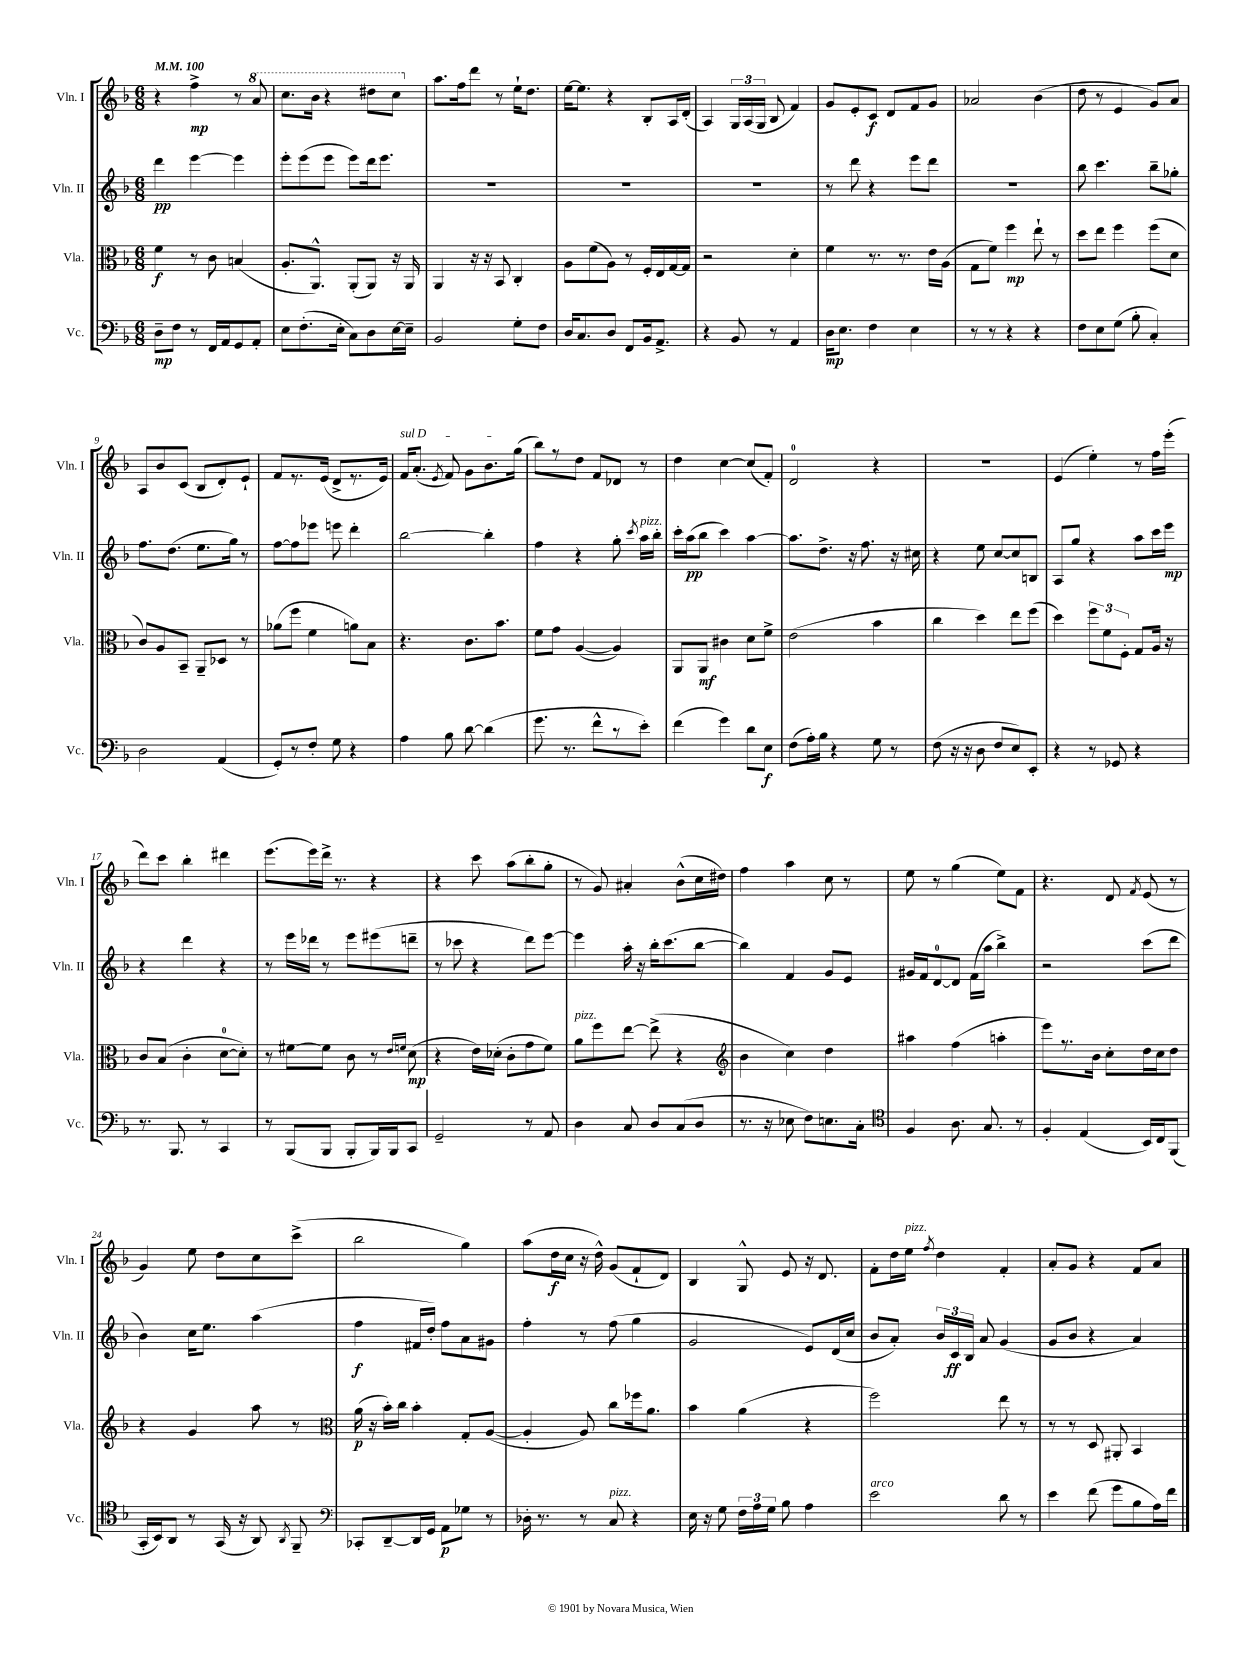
<<
\new StaffGroup <<
\new Staff = "s0" \with { instrumentName = "Vln. I" shortInstrumentName = "Vln. I" } {
    \clef treble \key f \major \numericTimeSignature \time 6/8 \tempo 4 = 100
    \autoBeamOff r4 f''4->\mp r8 \ottava #1 a''8 |
    c'''8.[ bes''16] r4 dis'''8[ c'''8] \ottava #0 |
    a''8.[ f''16 d'''8] r8 e''16[-! d''8.] |
    e''16[~ e''8.] r4 bes8[-. a16 d'16]-.( |
    a4) \tuplet 3/2 { g16[ a16( g16] } bes8 f'4) |
    g'8[ e'8-. c'8]\f d'8[ f'8 g'8] |
    aes'2 bes'4( |
    d''8 r8 e'4 g'8[) a'8] |
    a8[ bes'8 c'8]( bes8[ d'8-.) e'8]-! |
    f'8[ r8. e'16]( d'8[-> r8. e'16]) |
    \once \override TextSpanner.bound-details.left.text = \markup { \italic "sul D" } f'16[\startTextSpan a'8.]-.( \acciaccatura { e'8 } f'8) g'8[ bes'8. g''16]( |
    bes''8[\stopTextSpan) r8 d''8] f'8[ des'8] r8 |
    d''4 c''4~ c''8[( f'8]-.) |
    d'2-0 r4 |
    R2. |
    e'4( e''4-.) r8 f''16[ e'''16]-.( |
    d'''8[) c'''8] bes''4-. dis'''4 |
    e'''8.[( e'''16) d'''16]-> r8. r4 |
    r4 c'''8 a''8[( bes''8-. g''8]-. |
    r8 g'8) ais'4-. bes'8[-^( c''16 dis''16]) |
    f''4 a''4 c''8 r8 |
    e''8 r8 g''4( e''8[) f'8] |
    r4. d'8 \acciaccatura { f'8 } e'8( r8 |
    g'4) e''8 d''8[ c''8 c'''8]->( |
    bes''2 g''4) |
    a''8[( d''16\f c''16] r16 d''16-^) g'8[( f'8-! d'8]) |
    bes4 g8-^ e'8 r16 d'8. |
    f'8[-. d''16 e''16]^\markup { \italic "pizz." } \acciaccatura { f''8 } d''4 f'4-. |
    a'8[-. g'8] r4 f'8[ a'8] \bar "|." |
}
\new Staff = "s1" \with { instrumentName = "Vln. II" shortInstrumentName = "Vln. II" } {
    \clef treble \key f \major \numericTimeSignature \time 6/8
    \autoBeamOff d'''4\pp e'''4~ e'''4 |
    e'''8[-. e'''8( e'''8] e'''8[) d'''16 e'''8.] |
    R2. |
    R2. |
    R2. |
    r8 d'''8 r4 e'''8[ d'''8] |
    R2. |
    bes''8 c'''4. bes''8[-- ges''8]-. |
    f''8.[ d''8.]( e''8.[ g''16]) r8 |
    f''8[~ f''8 ees'''8] e'''8 d'''4-. |
    bes''2~ bes''4-. |
    f''4 r4 g''8-. \acciaccatura { c'''8 } a''16[^\markup { \italic "pizz." } bes''16]-. |
    c'''16[-. a''16\pp( bes''8] c'''4) a''4~ |
    a''8.[ d''8.]-> r16 f''8. r16 cis''16 |
    r4 e''8 c''8[~ c''8 b8] |
    a8[ g''8] r4 a''8[ c'''16 e'''16]\mp |
    r4 d'''4 r4 |
    r8 e'''16[ des'''16] r8 e'''8[ eis'''8( d'''8]-- |
    r8 ces'''8 r4 d'''8[) e'''8]~ |
    e'''4 a''16-. r16 bes''16[-. c'''8.( bes''8]~ |
    bes''4) f'4 g'8[ e'8] |
    gis'16[ f'16 d'8-0~ d'8] f'16[( a''16] bes''4->) |
    r2 c'''8[( d'''8] |
    bes'4) c''16[ e''8.] a''4( |
    f''4\f fis'16[ d''16]-.) f''8[ a'8 gis'8] |
    f''4-. r8 f''8( g''4 |
    g'2 e'8[) d'16( c''16] |
    bes'8[ a'8]-.) \tuplet 3/2 { bes'16[ c'16\ff bes16] } a'8 g'4( |
    g'8[ bes'8] r4 a'4) \bar "|." |
}
\new Staff = "s2" \with { instrumentName = "Vla." shortInstrumentName = "Vla." } {
    \clef alto \key f \major \numericTimeSignature \time 6/8
    \autoBeamOff f'4\f r8 c'8 b4( |
    a8.[-. a,8.]-^) a,8[-.( a,8]) r16 a,16 |
    a,4 r16 r16 bes,8 c4-. |
    a8[ f'8( a8]) r8 f16[-. e16 g16~ g16] |
    r2 d'4-. |
    f'4 r8. r8. e'16[ a16]( |
    g8[ f'8]) f''4\mp e''8-! r8 |
    d''8[ e''8] f''4 f''8[( d'8] |
    c'8[) a8 bes,8]-- a,8[-- des8] r8 |
    aes'8[( f''8] f'4 a'8[) bes8] |
    r4. c'8.[ bes'8.] |
    f'8[ g'8] a4~( a4) |
    a,8[ a,8]\mf cis'4 d'8[ f'8]-> |
    e'2( bes'4 |
    c''4 d''4) e''8[ f''8]( |
    d''4) \tuplet 3/2 { f''8[ f'8 f8]-. } g8[ a16] r16 |
    c'8[ bes8]( c'4-. d'8[-0~ d'8]-.) |
    r8 fis'8[~ fis'8] c'8 r8 \grace { e'16[ f'16] } d'8\mp( |
    r4 e'16[) des'16]-.( c'8[-. g'8 f'8]) |
    a'8[^\markup { \italic "pizz." } f''8 e''8]~ e''8->( r4 |
    \clef treble bes'4 c''4) d''4 |
    ais''4 f''4( a''4-. |
    e'''8[) r8. bes'16] c''8[-. d''16 c''16 d''8] |
    r4 g'4 a''8 r8 |
    \clef alto a'16\p( r16 bes'16[-.) c''16] bes'4-. g8[-. a8]~( |
    a4-. a8) c''8[ fes''16 a'8.] |
    bes'4 a'4( r4 |
    f''2) e''8 r8 |
    r8 r8 d8 ais,8-. bes,4 \bar "|." |
}
\new Staff = "s3" \with { instrumentName = "Vc." shortInstrumentName = "Vc." } {
    \clef bass \key f \major \numericTimeSignature \time 6/8
    \autoBeamOff d8[--\mp f8] r8 f,16[ a,16 g,8 a,8]-. |
    e8[ f8.-.( e16]-. c8[) d8 e16~ e16]-- |
    bes,2 g8[-. f8] |
    d16[ c8. d8] f,8[ bes,16 a,8.]-> |
    r4 bes,8 r8 a,4 |
    d16[\mp e8.] f4 e4 |
    r8 r8 r4 r4 |
    f8[ e8 g8]( bes8-. c4-.) |
    d2 a,4( |
    g,8[-.) r8 f8]-. g8 r4 |
    a4 bes8 d'8~ d'4( |
    g'8. r8. f'8[-^ r8 e'8]-.) |
    f'4( g'4) d'8[ e8]\f |
    f8[( a16-.) bes16] r4 g8 r8 |
    f8( r16 r16 d8 f8[ e8) e,8]-. |
    r4 r8 ges,8 r4 |
    r8. bes,,8. r8 c,4 |
    r8 bes,,8[( bes,,8] bes,,8[-. bes,,16) bes,,16 c,8] |
    g,2-- r8 a,8 |
    d4 c8 d8[ c8( d8] |
    r8. r16 ees8 f8[) e8. c16]-. |
    \clef tenor f4 a8. g8. r8 |
    f4-. e4( bes,16[) c16 f,8]( |
    g,16[-. bes,16) a,8] r8 g,16( r16 a,8) \acciaccatura { a,8 } f,8-- |
    \clef bass ces,8[-. d,8~-- d,16 g,16] a,8[\p ges8] r8 |
    des16-. r8. r8 c8^\markup { \italic "pizz." } r4 |
    e16 r16 g8 \tuplet 3/2 { f16[ a16 g16] } bes8 a4 |
    e'2^\markup { \italic "arco" } d'8 r8 |
    e'4 f'8( g'8[ bes8 a16) f'16] \bar "|." |
}
>>
>>
